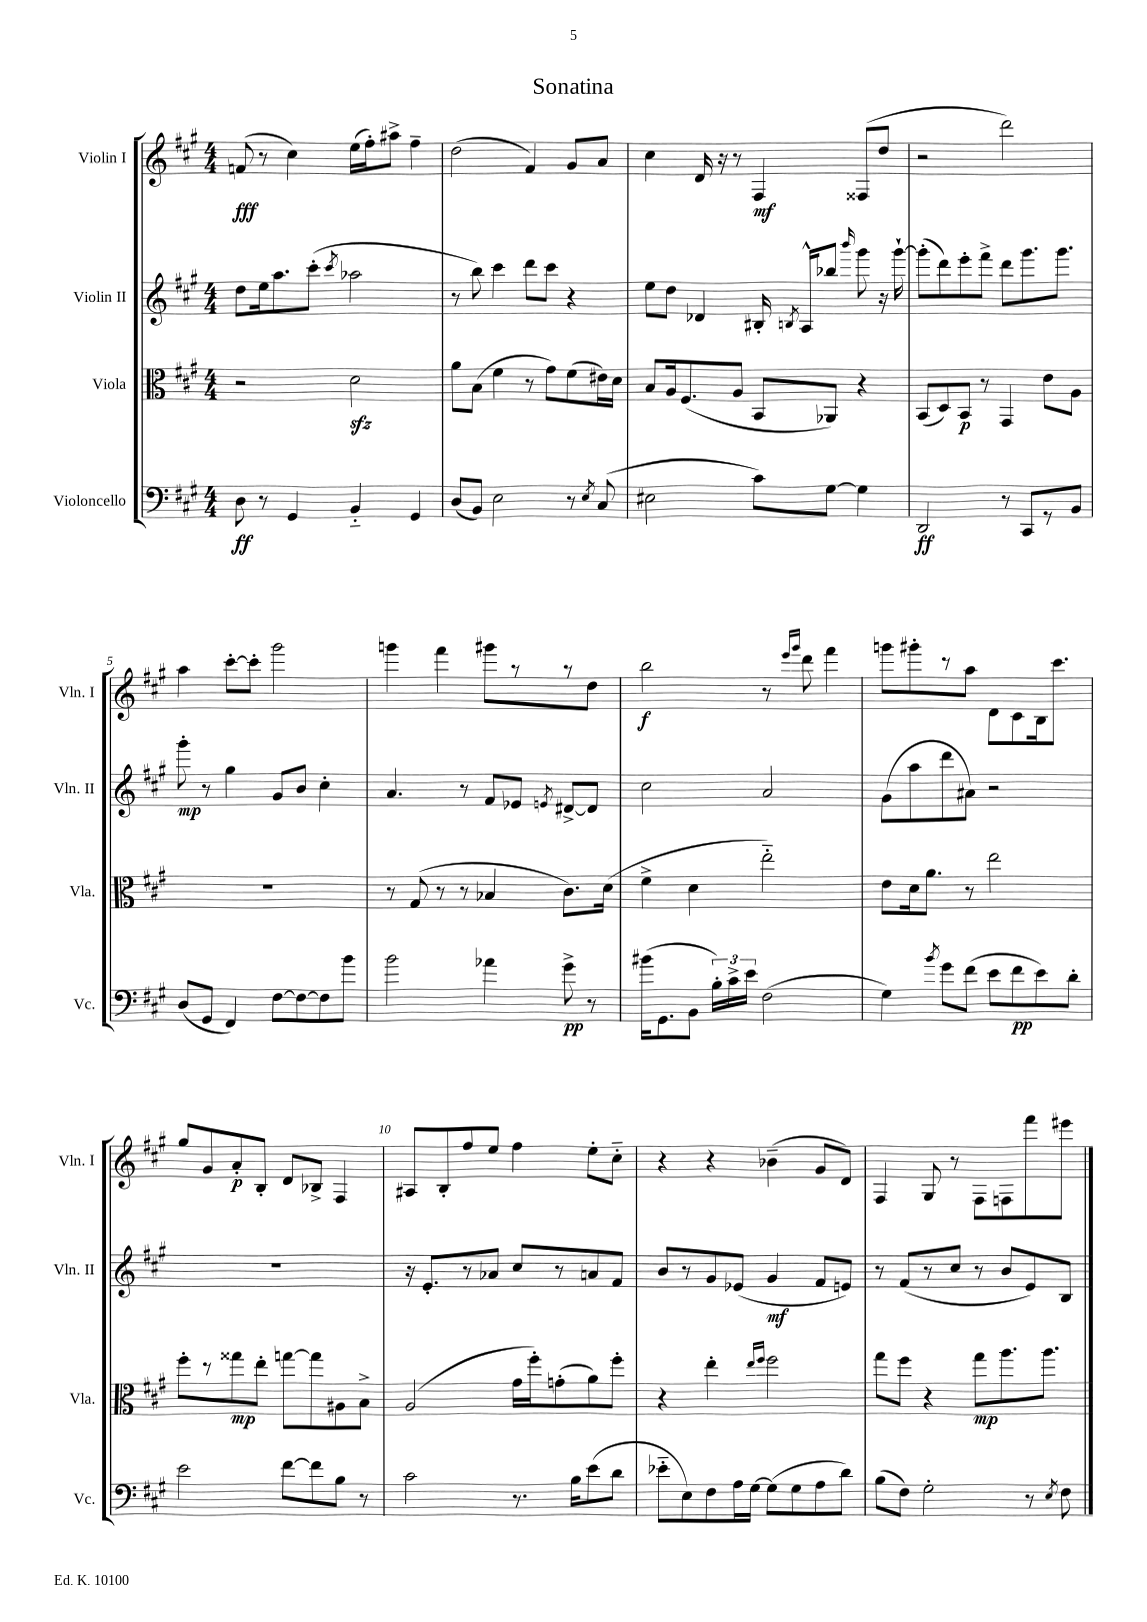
\header { title = "Sonatina" }
<<
\new StaffGroup <<
\new Staff = "s0" \with { instrumentName = "Violin I" shortInstrumentName = "Vln. I" } {
    \clef treble \key a \major \numericTimeSignature \time 4/4
    \autoBeamOff f'8\fff( r8 cis''4) e''16[( fis''16-.) ais''8]-> fis''4-- |
    d''2( fis'4) gis'8[ a'8] |
    cis''4 d'16 r16 r8 fis4\mf fisis8[( d''8] |
    r2 d'''2) |
    a''4 cis'''8[~-. cis'''8]-. gis'''2 |
    g'''4 fis'''4 gis'''8[ r8 r8 d''8] |
    b''2\f r8 \grace { e'''16[ gis'''16] } d'''8 fis'''4 |
    g'''8[ gis'''8-. r8 a''8] d'8[ cis'8 b16 cis'''8.] |
    gis''8[ gis'8 a'8-.\p b8]-. d'8[ bes8]-> fis4 |
    ais8[ b8-. fis''8 e''8] fis''4 e''8[-. cis''8]-_ |
    r4 r4 bes'4--( gis'8[ d'8]) |
    fis4 gis8 r8 fis8[ f8 fis'''8 eis'''8] \bar "|." |
}
\new Staff = "s1" \with { instrumentName = "Violin II" shortInstrumentName = "Vln. II" } {
    \clef treble \key a \major \numericTimeSignature \time 4/4
    \autoBeamOff d''8[ e''16 a''8. cis'''8]-.( \acciaccatura { cis'''8 } aes''2 |
    r8 b''8) cis'''4 d'''8[ cis'''8] r4 |
    e''8[ d''8] des'4 bis16-. \acciaccatura { b8 } a16[-^ bes''8] \grace { b'''16 } gis'''8 r16 gis'''16~-! |
    gis'''8[-.( d'''8) e'''8-. fis'''8]-> d'''8[ gis'''8. gis'''8.] |
    gis'''8-.\mp r8 gis''4 gis'8[ b'8] cis''4-. |
    a'4. r8 fis'8[ ees'8] \acciaccatura { e'8 } dis'8[~-> dis'8] |
    cis''2 a'2 |
    gis'8[( a''8 d'''8 ais'8]) r2 |
    R1 |
    r16 e'8.[-. r8 aes'8] cis''8[ r8 a'8 fis'8] |
    b'8[ r8 gis'8 ees'8]( gis'4\mf fis'8[ e'8]) |
    r8 fis'8[( r8 cis''8] r8 b'8[ e'8) b8] \bar "|." |
}
\new Staff = "s2" \with { instrumentName = "Viola" shortInstrumentName = "Vla." } {
    \clef alto \key a \major \numericTimeSignature \time 4/4
    \autoBeamOff r2 d'2\sfz |
    a'8[ b8]( fis'4 r8 gis'8[) fis'8( eis'16) d'16] |
    b8[ a16 fis8.( a8] b,8[ aes,8]) r4 |
    b,8[( d8) b,8]\p r8 gis,4 e'8[ a8] |
    R1 |
    r8 gis8( r8 r8 bes4 cis'8.[) d'16]( |
    fis'4-> d'4 e''2-_) |
    e'8[ d'16 a'8.] r8 e''2 |
    fis''8[-. r8 gisis''8\mp e''8]-. g''8[~ g''8 ais8 b8]-> |
    a2( gis'16[ fis''16-.) g'8-.( a'8) fis''8]-. |
    r4 e''4-. \grace { e''16[ fis''16] } fis''2 |
    gis''8[ fis''8] r4 gis''8[\mp a''8. a''8.] \bar "|." |
}
\new Staff = "s3" \with { instrumentName = "Violoncello" shortInstrumentName = "Vc." } {
    \clef bass \key a \major \numericTimeSignature \time 4/4
    \autoBeamOff d8\ff r8 gis,4 b,4-_ gis,4 |
    d8[( b,8]) e2 r8 \acciaccatura { e8 } cis8( |
    eis2 cis'8[) gis8]~ gis4 |
    d,2\ff r8 cis,8[ r8 b,8] |
    d8[( gis,8] fis,4) fis8[~ fis8~ fis8 b'8] |
    b'2 aes'4 gis'8->\pp r8 |
    bis'16[( gis,8. b,8] \tuplet 3/2 { b16[-.) cis'16-> e'16] } fis2( |
    gis4) \acciaccatura { b'8 } gis'8[ fis'8]( e'8[ fis'8\pp e'8) d'8]-. |
    e'2 fis'8[~ fis'8 b8] r8 |
    cis'2 r8. b16[ e'8( d'8] |
    ees'8[-_ e8) fis8 a16 gis16]~ gis8[( gis8 a8 d'8]) |
    b8[( fis8]) gis2-. r8 \acciaccatura { e8 } fis8 \bar "|." |
}
>>
>>
\layout { \context { \Score \override BarNumber.break-visibility = ##(#f #t #t) barNumberVisibility = #(every-nth-bar-number-visible 5) } }
